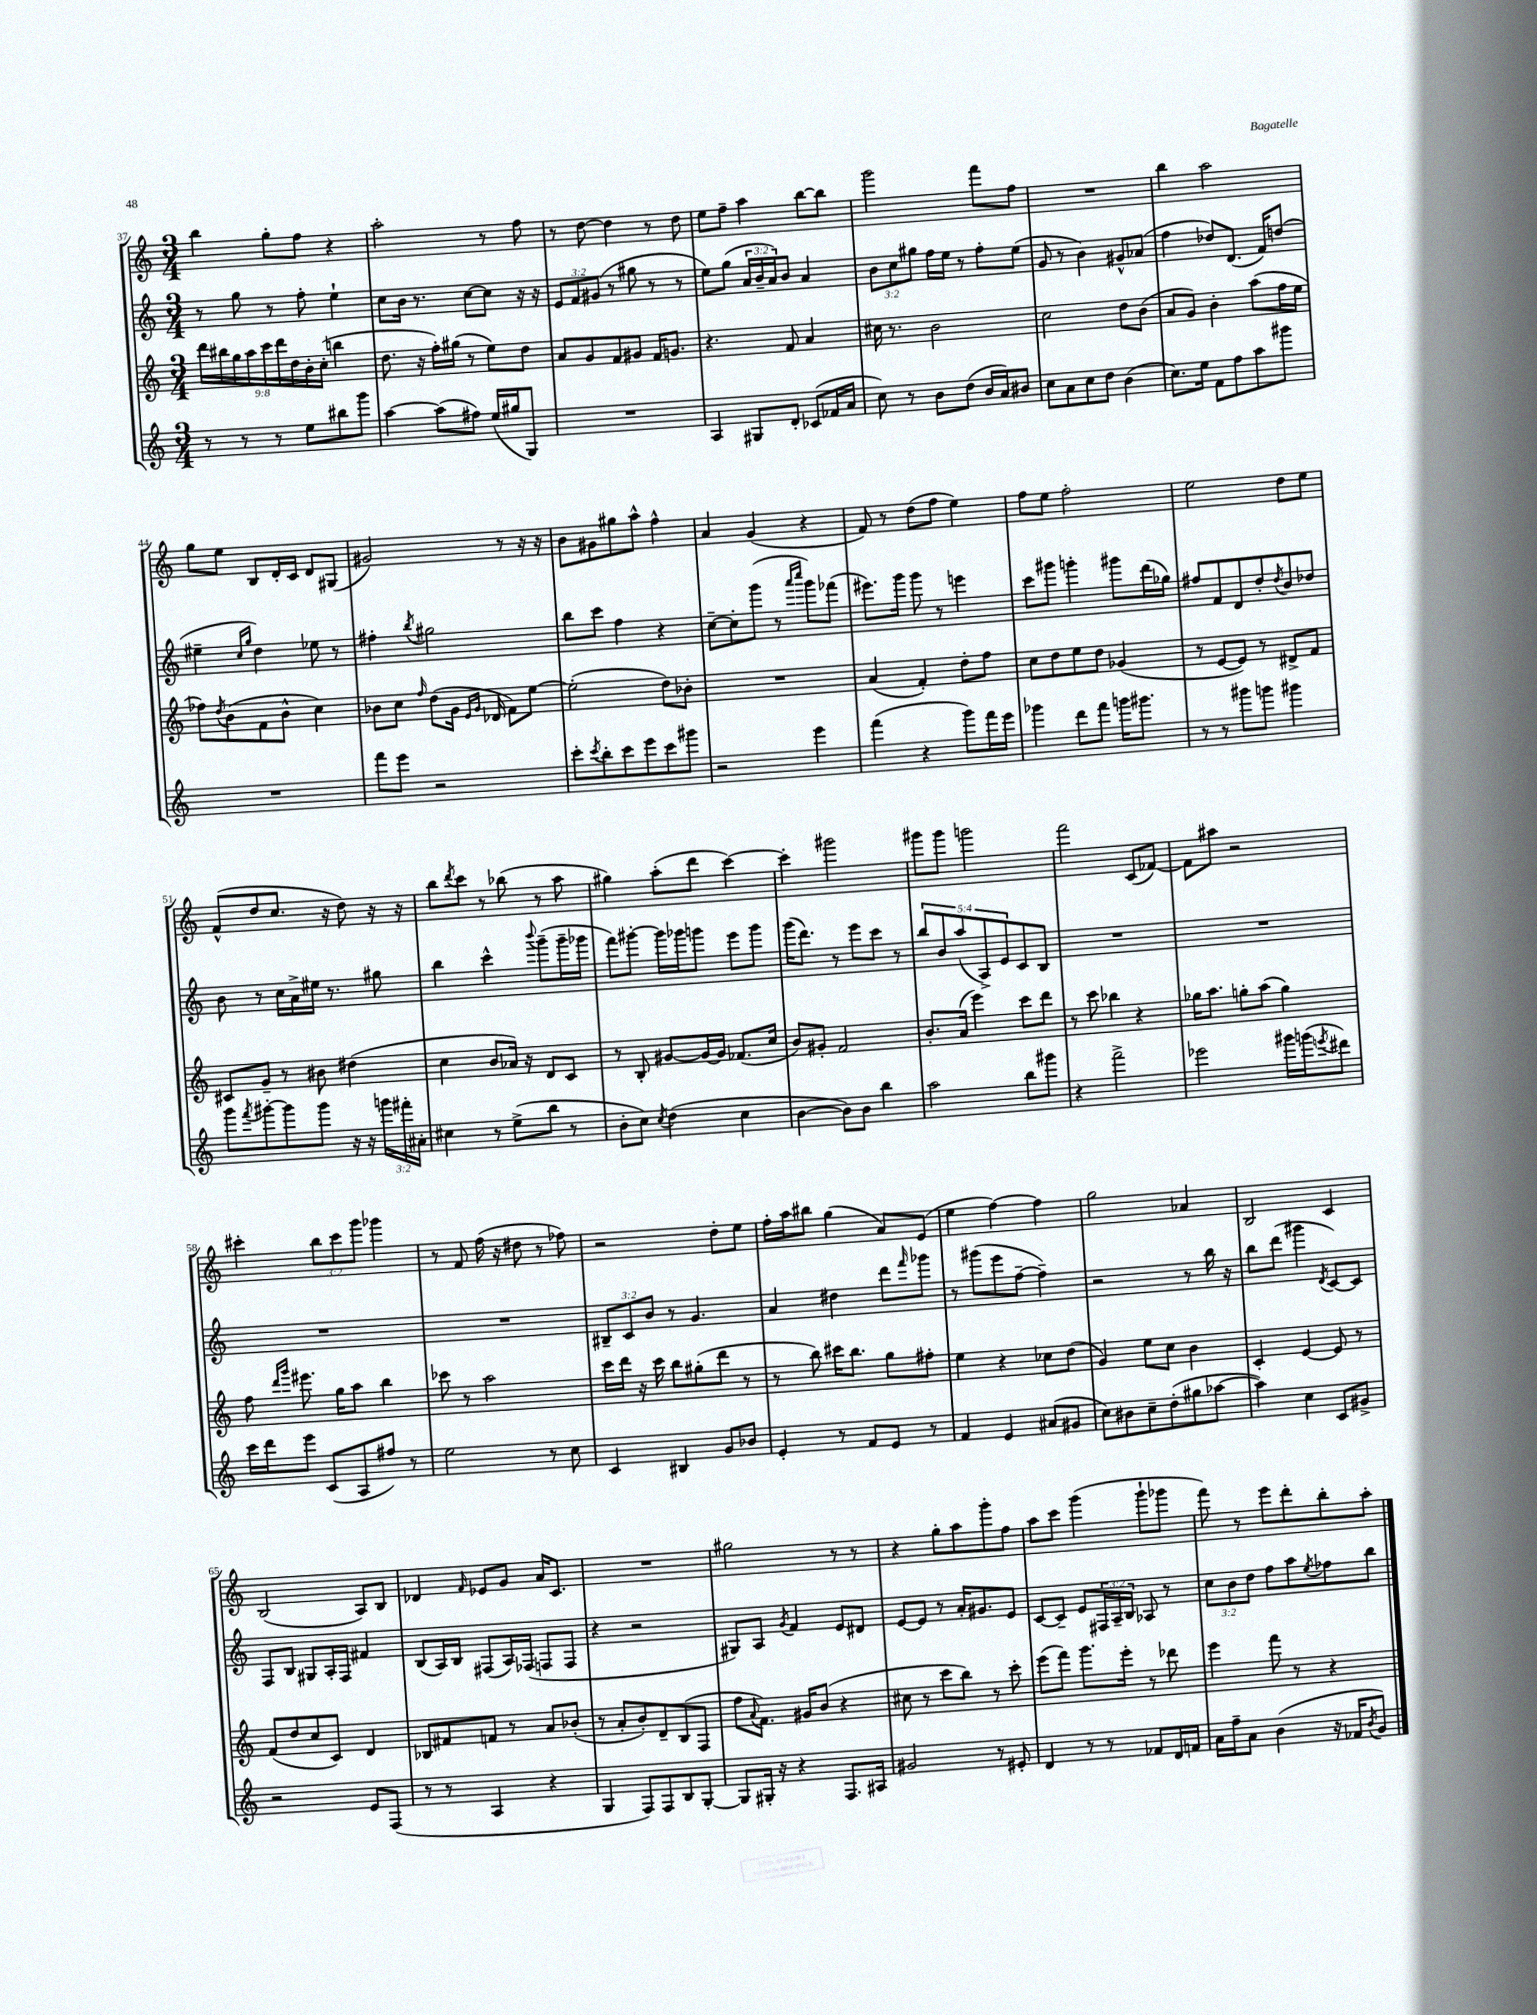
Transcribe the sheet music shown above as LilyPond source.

<<
\new StaffGroup <<
\new Staff = "s0" {
    \clef treble \key c \major \numericTimeSignature \time 3/4 \override Staff.TupletNumber.text = #tuplet-number::calc-fraction-text
    b''4 g''8-. f''8 r4 |
    a''2-. r8 f''8 |
    r8 d''8~ d''4 r8 d''8 |
    e''8 f''8-- a''4 b''8~ b''8 |
    g'''2 f'''8 f''8 |
    R2. |
    b''4 a''2 |
    g''8 e''8 b8 d'16-. c'16 d'8 gis8( |
    gis'2) r8 r16 r16 |
    b'8 gis'8 gis''8 a''8-^ f''4-^ |
    a'4 g'4( r4 |
    f'8) r8 d''8( f''8 e''4) |
    f''8 e''8 f''2-. |
    e''2 d''8 e''8 |
    f'8-^( d''8 c''8. r16 d''8) r16 r16 |
    b''8 \acciaccatura { d'''8 } c'''8 r8 bes''8( r8 a''8 |
    gis''4) a''8-.( d'''8 c'''4~) |
    c'''4-. gis'''2 |
    gis'''8 gis'''8 g'''2 |
    f'''2 c'8( fes'8~) |
    fes'8 ais''8 r2 |
    cis'''4-. \tuplet 3/2 { b''8 cis'''8 g'''8 } ges'''4 |
    r8 f'8 f''16( r16 dis''8 r8 fes''8) |
    r2 d''8-. e''8 |
    f''16-. a''16 bis''8 g''4( a'8) e'8( |
    e''4 f''4~) f''4 |
    g''2 aes'4 |
    b2 c'4 |
    b2( a8) b8 |
    des'4 \grace { f'16 } ees'8 g'8 a'16 c'8. |
    R2. |
    gis''2 r8 r8 |
    r4 g''8-. a''8 g'''8-. f''8 |
    a''8 c'''8 g'''4( g'''8-! ges'''8 |
    f'''8) r8 e'''8 d'''8-. b''8-. a''8-. \bar "|." |
}
\new Staff = "s1" {
    \clef treble \key c \major \numericTimeSignature \time 3/4 \override Staff.TupletNumber.text = #tuplet-number::calc-fraction-text
    r8 g''8 r8 f''8-. e''4-! |
    c''8 b'16 r8. c''8~ c''8 r16 r16 |
    \tuplet 3/2 { e'8 f'8 gis'8( } r8 gis''8 r8 r8 |
    e''8) g''8( \tuplet 3/2 { a'16 b'16-- a'16) } b'8 a'4 |
    \tuplet 3/2 { b'8 c''8 gis''8 } f''16 e''16 r8 f''8-. e''8( |
    g'8 r8 b'4) gis'8-^ aes'8( |
    f''4 des''8) d'8.( f'16) d''8( |
    eis''4-- \grace { c''16 g''16 } d''4) ees''8 r8 |
    fis''4-. \acciaccatura { b''8 } gis''2 |
    b''8 c'''8 f''4 r4 |
    c''8~-- c''8-. g'''8( r8 \grace { a'''16 c''''16 } g'''8) fes'''8( |
    eis'''8.) g'''16 g'''8 r8 e'''4 |
    c'''8 gis'''8 g'''4-. gis'''8 d'''16( ges''16) |
    fis''8 f'8 d'8 d''8-. \acciaccatura { d''8 } b'8 des''8 |
    b'8 r8 c''16 a'16-> eis''16 r8. gis''8 |
    b''4 c'''4-^ \appoggiatura { b'''8 } g'''8--( g'''16-- ges'''16 |
    f'''8) gis'''8~-. gis'''16 ges'''16 g'''8 e'''8 g'''8 |
    g'''16( d'''8.) r8 e'''8 c'''8 r8 |
    \tuplet 5/4 { b''8 b'8 a''8( a8->) e'8 } c'8 b8 |
    R2. |
    R2. |
    R2. |
    R2. |
    \tuplet 3/2 { bis8-- c'8 b'8 } r8 g'4. |
    a'4 dis''4 d'''8 \grace { f'''16 } ges'''8 |
    r8 gis'''8( e'''8 f''8~-- f''4--) |
    r2 r8 b''16 r16 |
    b''8 d'''8( gis'''4 \acciaccatura { d'8 } c'8~) c'8 |
    f8 b8 gis8 a16-. f16 fis'4 |
    b8( a16) b16 fis8( a16) fes16( f8 f8 |
    r4 r2 |
    gis8) a8 \acciaccatura { g'8 } f'4 e'8 dis'8 |
    e'8~ e'8 r8 a'16-. gis'8. e'8 |
    c'8~ c'8-- e'8 \tuplet 3/2 { fis16 a16-- b16 } aes8 r8 |
    \tuplet 3/2 { c''8 b'8 d''8 } f''8 a''8 \acciaccatura { e''8 } fes''8 b''8 \bar "|." |
}
\new Staff = "s2" {
    \clef treble \key c \major \numericTimeSignature \time 3/4 \override Staff.TupletNumber.text = #tuplet-number::calc-fraction-text
    \tuplet 9/8 { d'''16 bis''16 g''16 a''16 c'''16 d'''16 d''16 b'16-. c''16-.( } b''4 |
    d''8. r16 f''16-.) gis''16( r8 e''8) d''8 |
    a'8 g'8 f'8 gis'8 f'16 g'8. |
    r4. f'8 a'4 |
    cis''16 r8. b'2 |
    c''2 d''8 b'8( |
    a'8 g'8) b'4-. a''8( f''16 e''16 |
    fes''8) \acciaccatura { d''8 } b'8( f'8 b'8-^ c''4) |
    bes'8 c''8 \grace { f''16 } d''8( g'16 \grace { e'16 g'16 } des'16 f'8) e''8~ |
    e''2-.( d''8) bes'8-. |
    R2. |
    a'4( f'4-.) d''8-. f''8 |
    c''8 d''8 e''8 d''8 ges'4( |
    r8 e'8~ e'8) r8 dis'8-> f'8 |
    cis'8 g'8-- r8 bis'8 dis''4( |
    c''4 b'8 aes'16) r16 d'8 c'8 |
    r8 b8-. gis'8~ gis'16~ gis'16 fes'8.( c''16 |
    b'8) gis'8-. f'2 |
    b'8.-. a'16( e'''4) c'''8 d'''8 |
    r8 c'''8 bes''4 r4 |
    ges''16 a''8. g''8-. a''8( g''4) |
    f''8 \grace { d'''16 g'''16 } eis'''8. g''16 a''8 b''4 |
    ces'''8 r8 a''2 |
    c'''16 d'''16 r16 c'''16 b''8 gis''8-.( d'''8 r8 |
    r8 b''8) cis'''16 b''8. g''8 fis''8-. |
    e''4 r4 ces''8 d''8( |
    g'4) e''8 c''8 b'4 |
    c'4-. e'4~ e'8 r8 |
    f'8( d''8 c''8 c'8) d'4 |
    bes8 fis'8 f'8 r8 a'8 bes'8-.( |
    r8 a'8-. b'8-.) d'8-- b8( f8 |
    f''8 \appoggiatura { a'8 } f'8.) gis'16 b'8( r4 |
    cis''8 r8 c'''8 b''8) r8 c'''8-. |
    e'''8( f'''8) g'''8. e'''16-. r8 des'''8 |
    e'''4 f'''8 r8 r4 \bar "|." |
}
\new Staff = "s3" {
    \clef treble \key c \major \numericTimeSignature \time 3/4 \override Staff.TupletNumber.text = #tuplet-number::calc-fraction-text
    r8 r8 r8 e''8 bis''8 g'''8 |
    a''4~ a''8( fis''8) e''16( gis''16 g8) |
    R2. |
    a4 gis8 d'8-. ces'8( fes'16 a'16 |
    c''8) r8 b'8 d''8( b'16 a'16) bis'8 |
    c''8 a'8 c''8 d''8 b'4( |
    c''8.) e''16 f'8 f''8 a''8 gis'''8 |
    R2. |
    f'''8 e'''8 r2 |
    c'''8-. \acciaccatura { c'''8 } b''8-. c'''8 e'''8 c'''8 gis'''8 |
    r2 e'''4 |
    f'''4( r4 g'''8) f'''16 e'''16 |
    ges'''4 d'''8 f'''8 g'''16 gis'''8. |
    r8 r8 gis'''8 g'''8 gis'''4 |
    g'''8 \acciaccatura { f'''8 } gis'''8~-. gis'''8 gis'''8 r16 r16 \tuplet 3/2 { g'''16 fis'''16-. ais'16-. } |
    cis''4 r8 e''8->( b''8 r8 |
    b'8-. c''8) \acciaccatura { c''8 } d''4( c''4 |
    b'4~ b'8) b'8 b''4 |
    a''2 b''8 gis'''8 |
    r4 f'''2-> |
    ees'''2 gis'''16 g'''16( \acciaccatura { e'''8 } dis'''8) |
    c'''16 d'''16 e'''8 c'8( a8 fis''8) r8 |
    e''2 r8 c''8 |
    c'4 bis4 g'8 bes'8 |
    e'4-. r8 f'8 e'8 r8 |
    f'4 e'4 ais'8( gis'8 |
    c''8) bis'8 c''8-- d''8-.( gis''8 aes''8~ |
    aes''4) c''4 c'8 gis'8-> |
    r2 e'8 f8( |
    r8 r8 a4 r4 |
    g4 f8) f8 b8 g8~-. |
    g8 gis16-. r16 r4 f8. ais16 |
    gis'2 r8 eis'8-. |
    d'4 r8 r8 fes'8 d'16 f'16 |
    a'16 f''16-- a'8 b'4( r16 fes'16 \acciaccatura { b'8 } g'8) \bar "|." |
}
>>
>>
\layout { \context { \Score currentBarNumber = #37 } }
